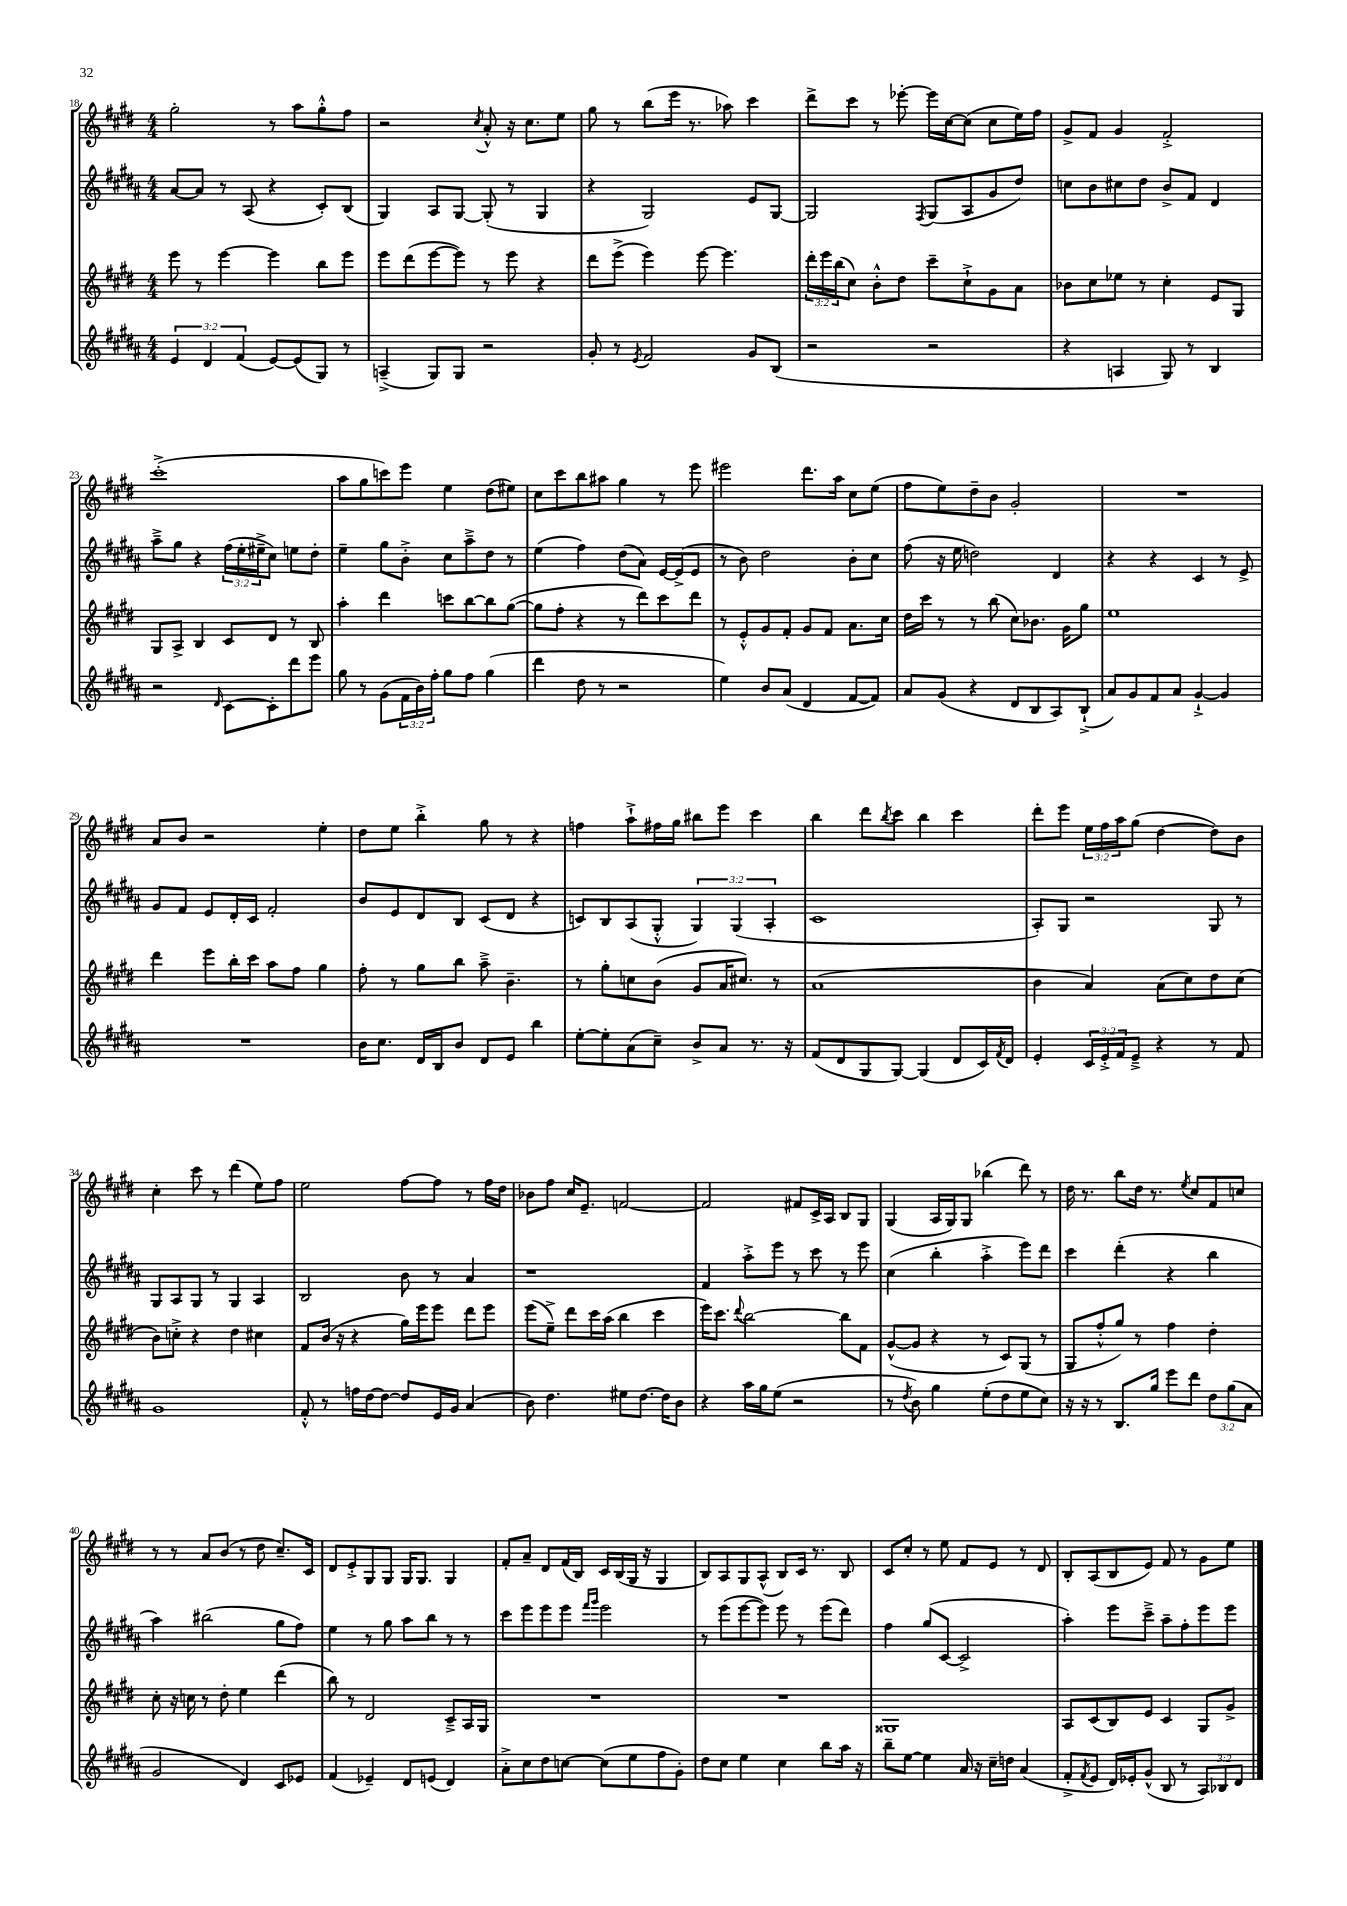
<<
\new StaffGroup <<
\new Staff = "s0" {
    \clef treble \key e \major \numericTimeSignature \time 4/4 \override Staff.TupletNumber.text = #tuplet-number::calc-fraction-text
    gis''2-. r8 a''8 gis''8-.-^ fis''8 |
    r2 \acciaccatura { cis''8 } a'8-.-^ r16 cis''8. e''8 |
    gis''8 r8 b''8( e'''16 r8. aes''8) cis'''4 |
    dis'''8-> cis'''8 r8 ees'''8~-. ees'''16 cis''16~ cis''8( cis''8 e''16) fis''16 |
    gis'8-> fis'8 gis'4 fis'2-.-> |
    cis'''1-.->( |
    a''8 gis''8 c'''8) e'''8 e''4 dis''8( eis''8) |
    cis''8 cis'''8 b''8 ais''8 gis''4 r8 e'''8 |
    eis'''2 dis'''8. a''16 cis''8 e''8( |
    fis''8 e''8) dis''8-- b'8 gis'2-. |
    R1 |
    a'8 b'8 r2 e''4-. |
    dis''8 e''8 b''4-.-> gis''8 r8 r4 |
    f''4 a''8-!-> fis''16 gis''16 bis''8 e'''8 cis'''4 |
    b''4 dis'''8 \acciaccatura { b''8 } cis'''8 b''4 cis'''4 |
    dis'''8-. e'''8 \tuplet 3/2 { e''16 fis''16 a''16 } gis''8( dis''4~ dis''8) b'8 |
    cis''4-. cis'''8 r8 dis'''4( e''8) fis''8 |
    e''2 fis''8~ fis''8 r8 fis''16 dis''16 |
    bes'8 fis''8 cis''16 e'8.-- f'2~ |
    f'2 fis'8 cis'16-> a16 b8 gis8 |
    gis4( a16 gis16) gis8 bes''4( dis'''8) r8 |
    dis''16 r8. b''8 dis''16 r8. \acciaccatura { e''8 } cis''8 fis'8 c''8 |
    r8 r8 a'8 b'8( r8 dis''8 cis''8.--) cis'16 |
    dis'8 e'8-.-> gis8 gis8 gis16 gis8. gis4 |
    fis'8-. a'8-- dis'8 fis'16( b16) cis'16 b16( gis16 r16 gis4 |
    b8) a8 gis8 a8-^( b8) cis'16 r8. b8 |
    cis'8 cis''8-. r8 e''8 fis'8 e'8 r8 dis'8 |
    b8-. a8( b8 e'8) fis'8 r8 gis'8 e''8 \bar "|." |
}
\new Staff = "s1" {
    \clef treble \key b \major \numericTimeSignature \time 4/4 \override Staff.TupletNumber.text = #tuplet-number::calc-fraction-text
    ais'8~ ais'8 r8 ais8( r4 cis'8-.) b8( |
    gis4) ais8 gis8~ gis8-.( r8 gis4 |
    r4 gis2) e'8 gis8~ |
    gis2 \acciaccatura { fis8 } gis8( ais8 gis'8 dis''8) |
    c''8 b'8 cis''8 dis''8 b'8-> fis'8 dis'4 |
    ais''8---> gis''8 r4 \tuplet 3/2 { fis''16( e''16-. eis''16---> } cis''8) e''8 dis''8-. |
    e''4-- gis''8 b'8-.-> cis''8 ais''8---> dis''8 r8 |
    e''4( fis''4) dis''8( ais'8) e'16~ e'16->( e'8 |
    r8 b'8) dis''2 b'8-. cis''8 |
    fis''8( r16 e''16 d''2) dis'4 |
    r4 r4 cis'4 r8 e'8-> |
    gis'8 fis'8 e'8 dis'16-. cis'16 fis'2-. |
    b'8 e'8 dis'8 b8 cis'8( dis'8 r4 |
    c'8) b8 ais8( gis8-.-^ \tuplet 3/2 { gis4) gis4( ais4-. } |
    cis'1 |
    ais8-.) gis8 r2 gis8 r8 |
    gis8 ais8 gis8 r8 gis4 ais4 |
    b2 b'8 r8 ais'4 |
    r1 |
    fis'4 ais''8-.-> e'''8 r8 cis'''8 r8 e'''8 |
    cis''4( b''4-. ais''4-.-> e'''8) dis'''8 |
    cis'''4 dis'''4-.( r4 b''4 |
    ais''4) bis''2( gis''8 fis''8) |
    e''4 r8 gis''8 ais''8 b''8 r8 r8 |
    cis'''8 e'''8 e'''8 e'''8 \grace { fis'''16 gis'''16 } e'''2 |
    r8 e'''8( e'''8~ e'''8) e'''8 r8 e'''8( dis'''8) |
    fis''4 gis''8( cis'8~ cis'2-> |
    ais''4-.) e'''8 cis'''8---> ais''8-- fis''8-. e'''8 e'''8 \bar "|." |
}
\new Staff = "s2" {
    \clef treble \key e \major \numericTimeSignature \time 4/4 \override Staff.TupletNumber.text = #tuplet-number::calc-fraction-text
    e'''8 r8 e'''4~ e'''4 b''8 e'''8 |
    e'''8 dis'''8( e'''8~ e'''8) r8 e'''8 r4 |
    dis'''8 e'''8->( e'''4) e'''8~ e'''4. |
    \tuplet 3/2 { dis'''16-. e'''16 b''16( } cis''8) b'8-.-^ dis''8 cis'''8-- cis''8-!-> gis'8 a'8 |
    bes'8 cis''8 ees''8 r8 cis''4-. e'8 gis8 |
    gis8 a8-> b4 cis'8 dis'8 r8 b8 |
    a''4-. dis'''4 c'''8 b''8~ b''8 gis''8~( |
    gis''8 fis''8-. r4 r8 dis'''8) cis'''8 dis'''8 |
    r8 e'8-.-^ gis'8 fis'8-. gis'8 fis'8 a'8. cis''16 |
    dis''16 cis'''16 r8 r8 b''8( cis''8) bes'8. gis'16 gis''8 |
    e''1 |
    dis'''4 e'''8 b''16-. cis'''16 a''8 fis''8 gis''4 |
    fis''8-. r8 gis''8 b''8 a''8---> b'4.-- |
    r8 gis''8-. c''8 b'8( gis'8 a'16 cis''8.) r8 |
    a'1( |
    b'4 a'4) a'8( cis''8) dis''8 cis''8( |
    b'8) c''8-.-> r4 dis''4 cis''4 |
    fis'8 b'16( r16 r4 gis''16) e'''16 e'''8 dis'''8 e'''8 |
    e'''8( e''8--->) dis'''8 cis'''16 a''16( b''4 cis'''4 |
    e'''16) cis'''8. \appoggiatura { dis'''8 } b''2~ b''8 fis'8 |
    gis'8~-^( gis'8 r4 r8 cis'8) gis8( r8 |
    gis8 fis''8-.-^ gis''8) r8 fis''4 dis''4-. |
    cis''8-. r16 c''16 r8 dis''8-. e''4 dis'''4( |
    b''8) r8 dis'2 cis'8---> a16 gis16 |
    R1 |
    R1 |
    gisis1 |
    a8 cis'8( b8) e'8 cis'4 gis8 gis'8-> \bar "|." |
}
\new Staff = "s3" {
    \clef treble \key b \major \numericTimeSignature \time 4/4 \override Staff.TupletNumber.text = #tuplet-number::calc-fraction-text
    \tuplet 3/2 { e'4 dis'4 fis'4( } e'8~) e'8( gis8) r8 |
    a4--->( gis8) gis8 r2 |
    gis'8-. r8 \acciaccatura { e'8 } fis'2 gis'8 b8( |
    r2 r2 |
    r4 a4 gis8) r8 b4 |
    r2 \grace { dis'16 } cis'8~ cis'8-. dis'''8 e'''8 |
    gis''8 r8 gis'8( \tuplet 3/2 { fis'16 b'16) fis''16-. } gis''8 fis''8 gis''4( |
    dis'''4 dis''8 r8 r2 |
    e''4) b'8 ais'8( dis'4 fis'8~ fis'8) |
    ais'8 gis'8( r4 dis'8 b8 ais8) b8-!->( |
    ais'8) gis'8 fis'8 ais'8 gis'4~-!-> gis'4 |
    R1 |
    b'16 cis''8. dis'16 b16 b'8 dis'8 e'8 b''4 |
    e''8~-. e''8-. ais'8( cis''8--) b'8-> ais'8 r8. r16 |
    fis'8( dis'8 gis8 gis8~) gis4( dis'8 cis'16) \acciaccatura { fis'8 } dis'16 |
    e'4-. \tuplet 3/2 { cis'16 e'16-.-> fis'16 } e'8---> r4 r8 fis'8 |
    gis'1 |
    fis'8-.-^ r8 f''16 dis''16~ dis''8~ dis''8 e'16 gis'16 ais'4( |
    b'8) dis''4. eis''8 dis''8.~ dis''16 b'8 |
    r4 ais''16 gis''16 e''8( r2 |
    r8 \acciaccatura { dis''8 } b'8) gis''4 e''8-.( dis''8 e''8 cis''8) |
    r16 r16 r8 b8. gis''16 e'''8 dis'''8 \tuplet 3/2 { dis''8 gis''8( ais'8 } |
    gis'2 dis'4) cis'8 ees'8 |
    fis'4( ees'4--) dis'8 e'8( dis'4) |
    ais'8-.-> cis''8 dis''8 c''8~ c''8( e''8 fis''8 gis'8-.) |
    dis''8 cis''8 e''4 cis''4 b''8 ais''16 r16 |
    b''8-- e''8~ e''4 ais'16 r16 cis''16-- d''16 ais'4( |
    fis'8-.-> \acciaccatura { fis'8 } e'8 dis'16) ees'16-. gis'8-^( b8 r8 \tuplet 3/2 { ais8) bes8 dis'8 } \bar "|." |
}
>>
>>
\layout { \context { \Score currentBarNumber = #18 } }
